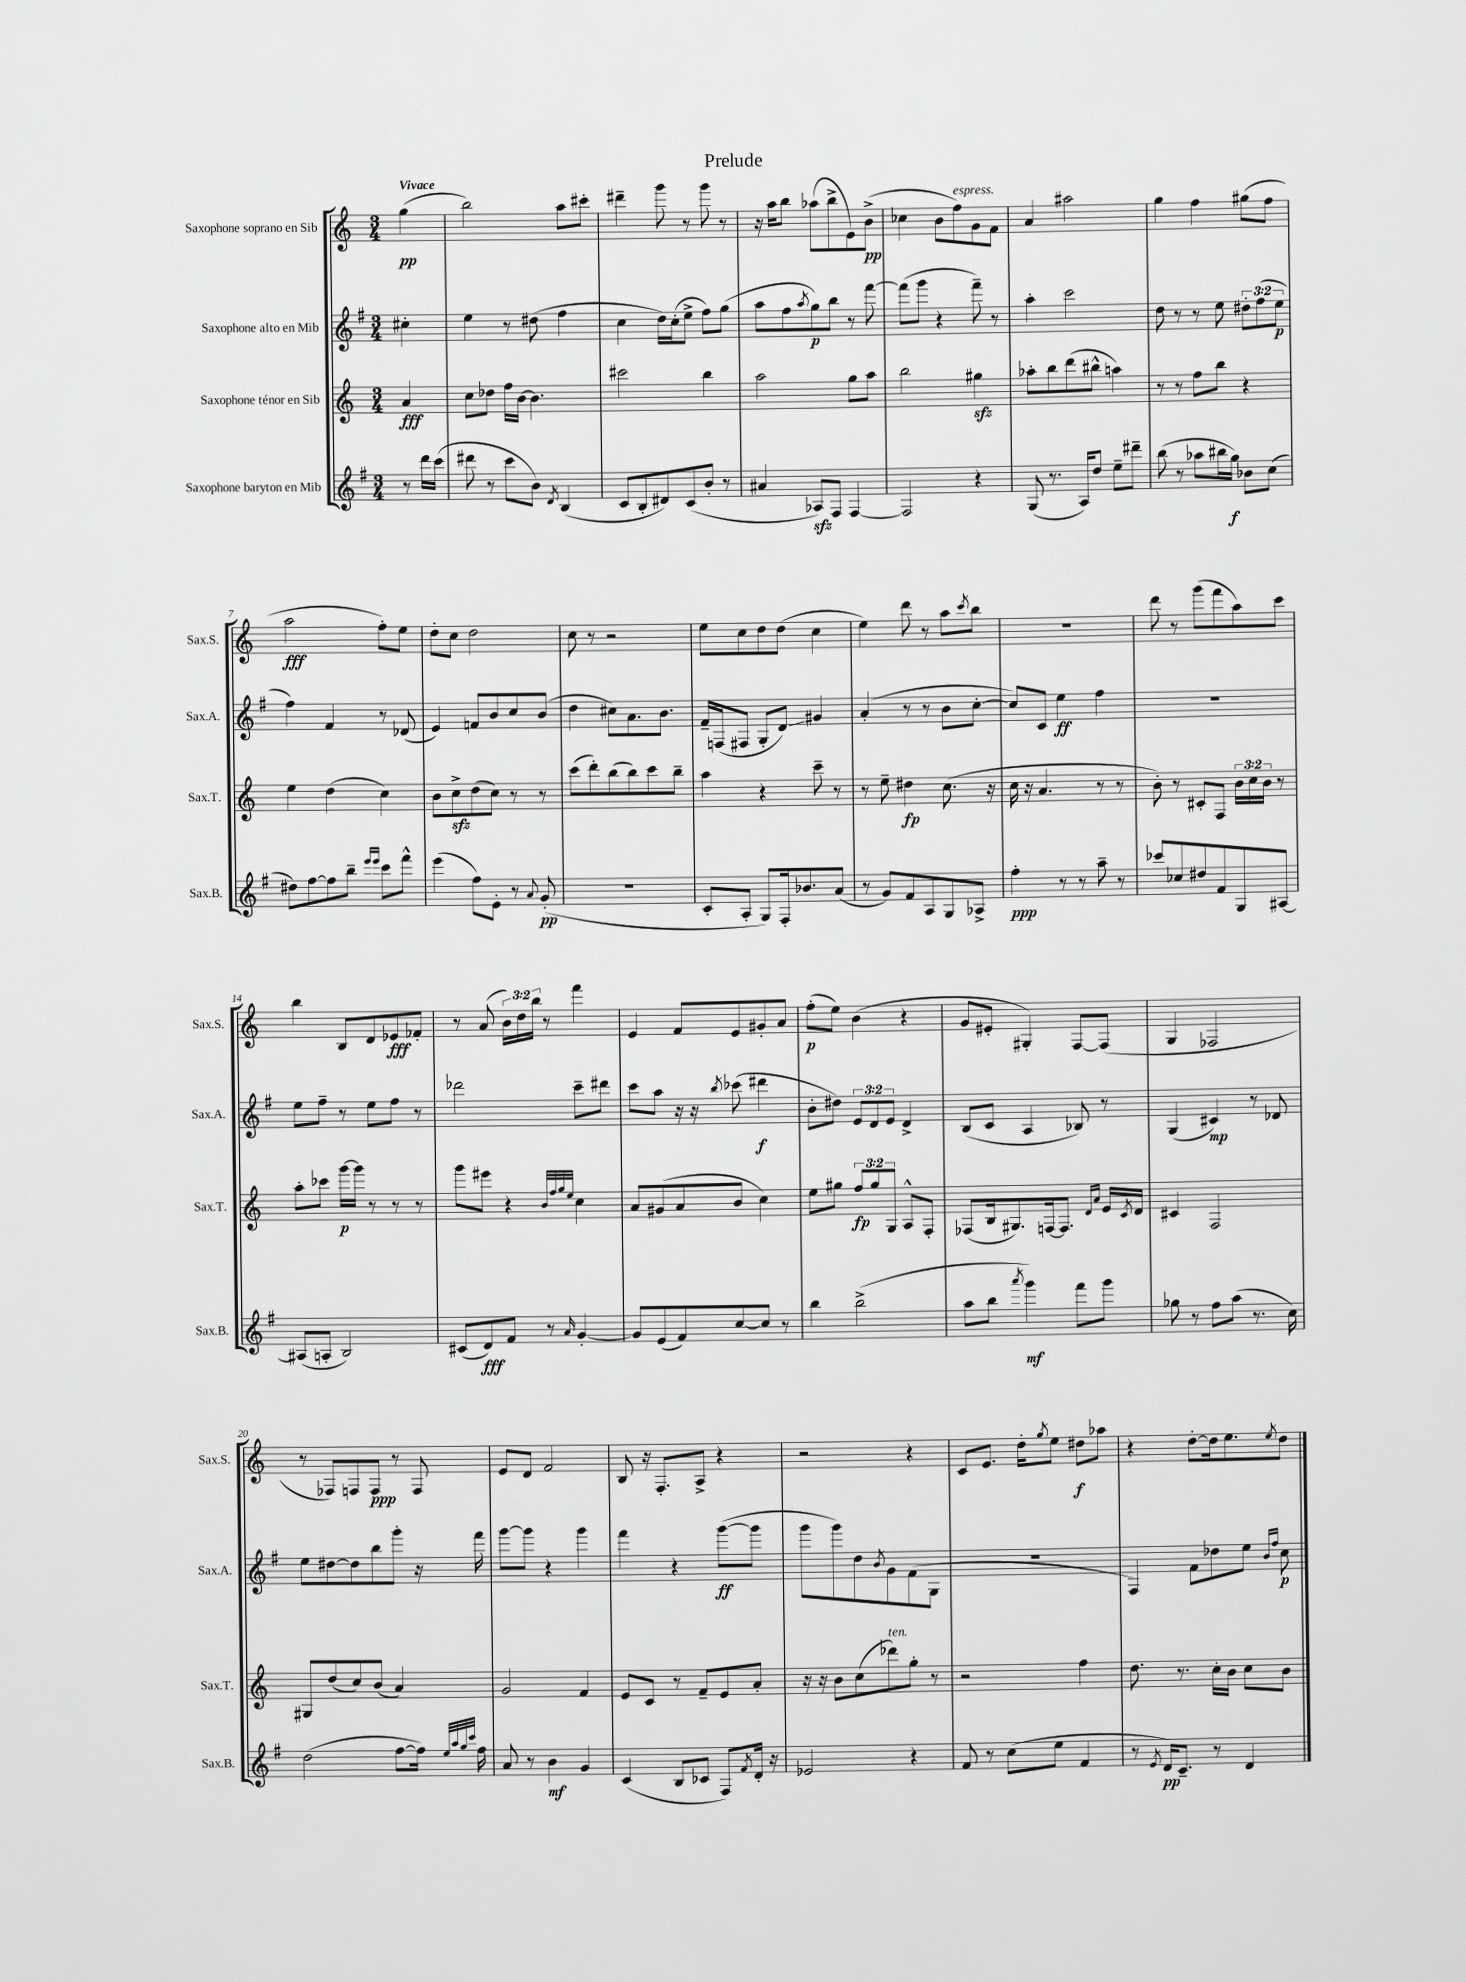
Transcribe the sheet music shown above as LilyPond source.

\header { title = "Prelude" }
<<
\new StaffGroup <<
\new Staff = "s0" \with { instrumentName = "Saxophone soprano en Sib" shortInstrumentName = "Sax.S." } {
    \clef treble \key c \major \numericTimeSignature \time 3/4 \override Staff.TupletNumber.text = #tuplet-number::calc-fraction-text \partial 4 \tempo "Vivace"
    g''4\pp( |
    b''2) a''8 cis'''8-. |
    dis'''4-- g'''8 r8 g'''8 r8 |
    r16 a''16 b''8 aes''8( b''8-> e'8) b'8->\pp( |
    ces''4 b'8 f''8^\markup { \italic "espress." }) g'8 f'8 |
    a'4 ais''2 |
    g''4 f''4 gis''8( f''8 |
    a''2\fff f''8-.) e''8 |
    d''8-. c''8 d''2 |
    c''8 r8 r2 |
    e''8 c''8 d''8 d''8( c''4 |
    e''4) d'''8 r8 a''8 \acciaccatura { c'''8 } b''8 |
    R2. |
    d'''8 r8 g'''8( f'''8 a''8) c'''8 |
    b''4 b8 d'8 ees'8\fff fes'8-. |
    r8 a'8( \tuplet 3/2 { b'16) d''16 b''16 } r8 f'''4 |
    e'4 f'8 e'8 gis'8-. a'8 |
    f''8-.\p( e''8) b'4( r4 |
    g'8 eis'8-. gis4-.) f8~ f8( |
    g4 fes2 |
    r8 fes8) f8 f8\ppp r8 f8 |
    e'8 d'8 f'2 |
    b8 r16 f8.-. a8-> r4 |
    r2 r4 |
    c'8 e'8. d''16-. \acciaccatura { g''8 } e''8 dis''8\f aes''8 |
    r4 d''8~-. d''16 e''8. \acciaccatura { e''8 } d''8 \bar "|." |
}
\new Staff = "s1" \with { instrumentName = "Saxophone alto en Mib" shortInstrumentName = "Sax.A." } {
    \clef treble \key g \major \numericTimeSignature \time 3/4 \override Staff.TupletNumber.text = #tuplet-number::calc-fraction-text \partial 4
    cis''4-. |
    e''4 r8 dis''8( fis''4 |
    c''4 d''16) c''16-.( e''8-> fis''8) g''8( |
    a''8 fis''8 \acciaccatura { a''8 } g''8\p) b''8 r8 fis'''8~ |
    fis'''8( g'''8 r4 fis'''8--) r8 |
    a''4-. c'''2 |
    d''8 r8 r8 e''8 \tuplet 3/2 { dis''8-. fis''8( e''8\p } |
    fis''4) fis'4 r8 des'8( |
    e'4) f'8 b'8 c''8 b'8( |
    d''4 cis''8) a'8. b'8. |
    fis'16-- f16( fis8 g8-. d'8\glissando) gis'4 |
    a'4-.( r8 r8 b'8 c''8~-. |
    c''8) c'8 e''4\ff fis''4 |
    R2. |
    e''8 fis''8-- r8 e''8 fis''8 r8 |
    des'''2 c'''8-- dis'''8 |
    c'''8 a''8 r16 r16 \acciaccatura { b''8 } ces'''8( dis'''4\f |
    b'8-. dis''8) \tuplet 3/2 { e'8 d'8 e'8 } d'4-> |
    b8( c'8 a4 bes8) r8 |
    g4( cis'4\mp) r8 des'8 |
    e''8 dis''8~ dis''8 b''8 g'''8-. r16 fis'''16 |
    g'''8~ g'''8 r4 g'''4 |
    fis'''4 r4 g'''8~\ff( g'''8 |
    g'''8 g'''8) d''8 \acciaccatura { b'8 } g'8 fis'8( g8 |
    R2. |
    fis4) fis'8 des''8 e''8 \grace { b'16 fis''16 } c''8\p \bar "|." |
}
\new Staff = "s2" \with { instrumentName = "Saxophone ténor en Sib" shortInstrumentName = "Sax.T." } {
    \clef treble \key c \major \numericTimeSignature \time 3/4 \override Staff.TupletNumber.text = #tuplet-number::calc-fraction-text \partial 4
    a'4\fff |
    c''8 des''8 f''16 b'16~ b'4. |
    cis'''2 b''4 |
    a''2 g''8 a''8 |
    b''2 gis''4\sfz |
    aes''8-. b''8 d'''8( bis''8-^ a''4) |
    r8 r8 f''8 b''8 r4 |
    e''4 d''4( c''4) |
    b'8 c''8->\sfz d''8( c''8) r8 r8 |
    c'''8( d'''8-.) b''8( b''8) c'''8 b''8-- |
    a''4 r4 c'''8-- r8 |
    r8 e''8-- dis''4\fp c''8.( r16 |
    c''16 r16 a'4. r8 r8 |
    b'8-.) r8 cis'8-. f8 \tuplet 3/2 { b'16 c''16 b'16 } r8 |
    a''8-. ces'''8 g'''16~\p g'''16 r8 r8 r8 |
    g'''8 eis'''8 r4 \grace { b'32 f''32 g''32 e''32 } c''4 |
    a'8 gis'8( a'8 b'8 c''4) |
    e''8 gis''8 \tuplet 3/2 { f''8\fp gis''8 g8 } a8-^ f8-. |
    fes8( b16 gis8.) f16~ f8. \grace { d'16 a'16 } e'16 \acciaccatura { c'8 } d'16 |
    cis'4 f2 |
    gis8 d''8( c''8) b'8( a'4) |
    g'2 f'4 |
    e'8 c'8 r8 f'8-- e'8 a'8-. |
    r16 r16 b'8 c''8( des'''8^\markup { \italic "ten." }) g''8-. r8 |
    r2 f''4 |
    d''8. r8. c''16-. b'16 c''8 b'8 \bar "|." |
}
\new Staff = "s3" \with { instrumentName = "Saxophone baryton en Mib" shortInstrumentName = "Sax.B." } {
    \clef treble \key g \major \numericTimeSignature \time 3/4 \partial 4
    r8 d'''16 c'''16( |
    dis'''8 r8 c'''8 b'8) \acciaccatura { d'8 } b4( |
    c'8 b8-. dis'8) c'8( b'8-. r8 |
    ais'4 aes8\sfz) fis8 fis4~ |
    fis2 r4 |
    g8( r8. a16) d''8 e''8-- dis'''8-- |
    b''8( r8 aes''8 bis''16 g''16\f) bes'8 c''8( |
    dis''8) fis''8~ fis''8 b''8-- \grace { e'''16 e'''16 } c'''8 fis'''8-^ |
    e'''4( fis''8) e'8-. r8 \appoggiatura { a'8 } g'8-.\pp( |
    R2. |
    c'8-. a8-. g8) fis16-. bes'8. a'8( |
    r8 g'8) fis'8 a8 g8 aes8-> |
    fis''4-.\ppp r8 r8 a''8-- r8 |
    ces'''8 ces''8 dis''8 fis'8 g8 ais8~ |
    ais8( a8-. b2) |
    cis'8( d'8\fff) fis'8 r8 \grace { a'16 } g'4~-. |
    g'8 e'8( fis'8) c''8~ c''8 r8 |
    b''4 b''2->( |
    a''8 b''8 \acciaccatura { a'''8 } g'''4\mf) fis'''8 g'''8 |
    ges''8 r8 fis''8 a''8( r8. c''16) |
    d''2( fis''8~ fis''16) \grace { e''32 a''32 g''32 c'''32 } fis''16 |
    a'8 r8 b'4\mf g'4 |
    c'4( b8 ces'8 fis8) \acciaccatura { fis'8 } d'16-. r16 |
    ees'2 r4 |
    fis'8 r8 c''8( e''8 fis'4 |
    r8 \acciaccatura { e'8 } d'16\pp) c'8.-- r8 d'4 \bar "|." |
}
>>
>>
